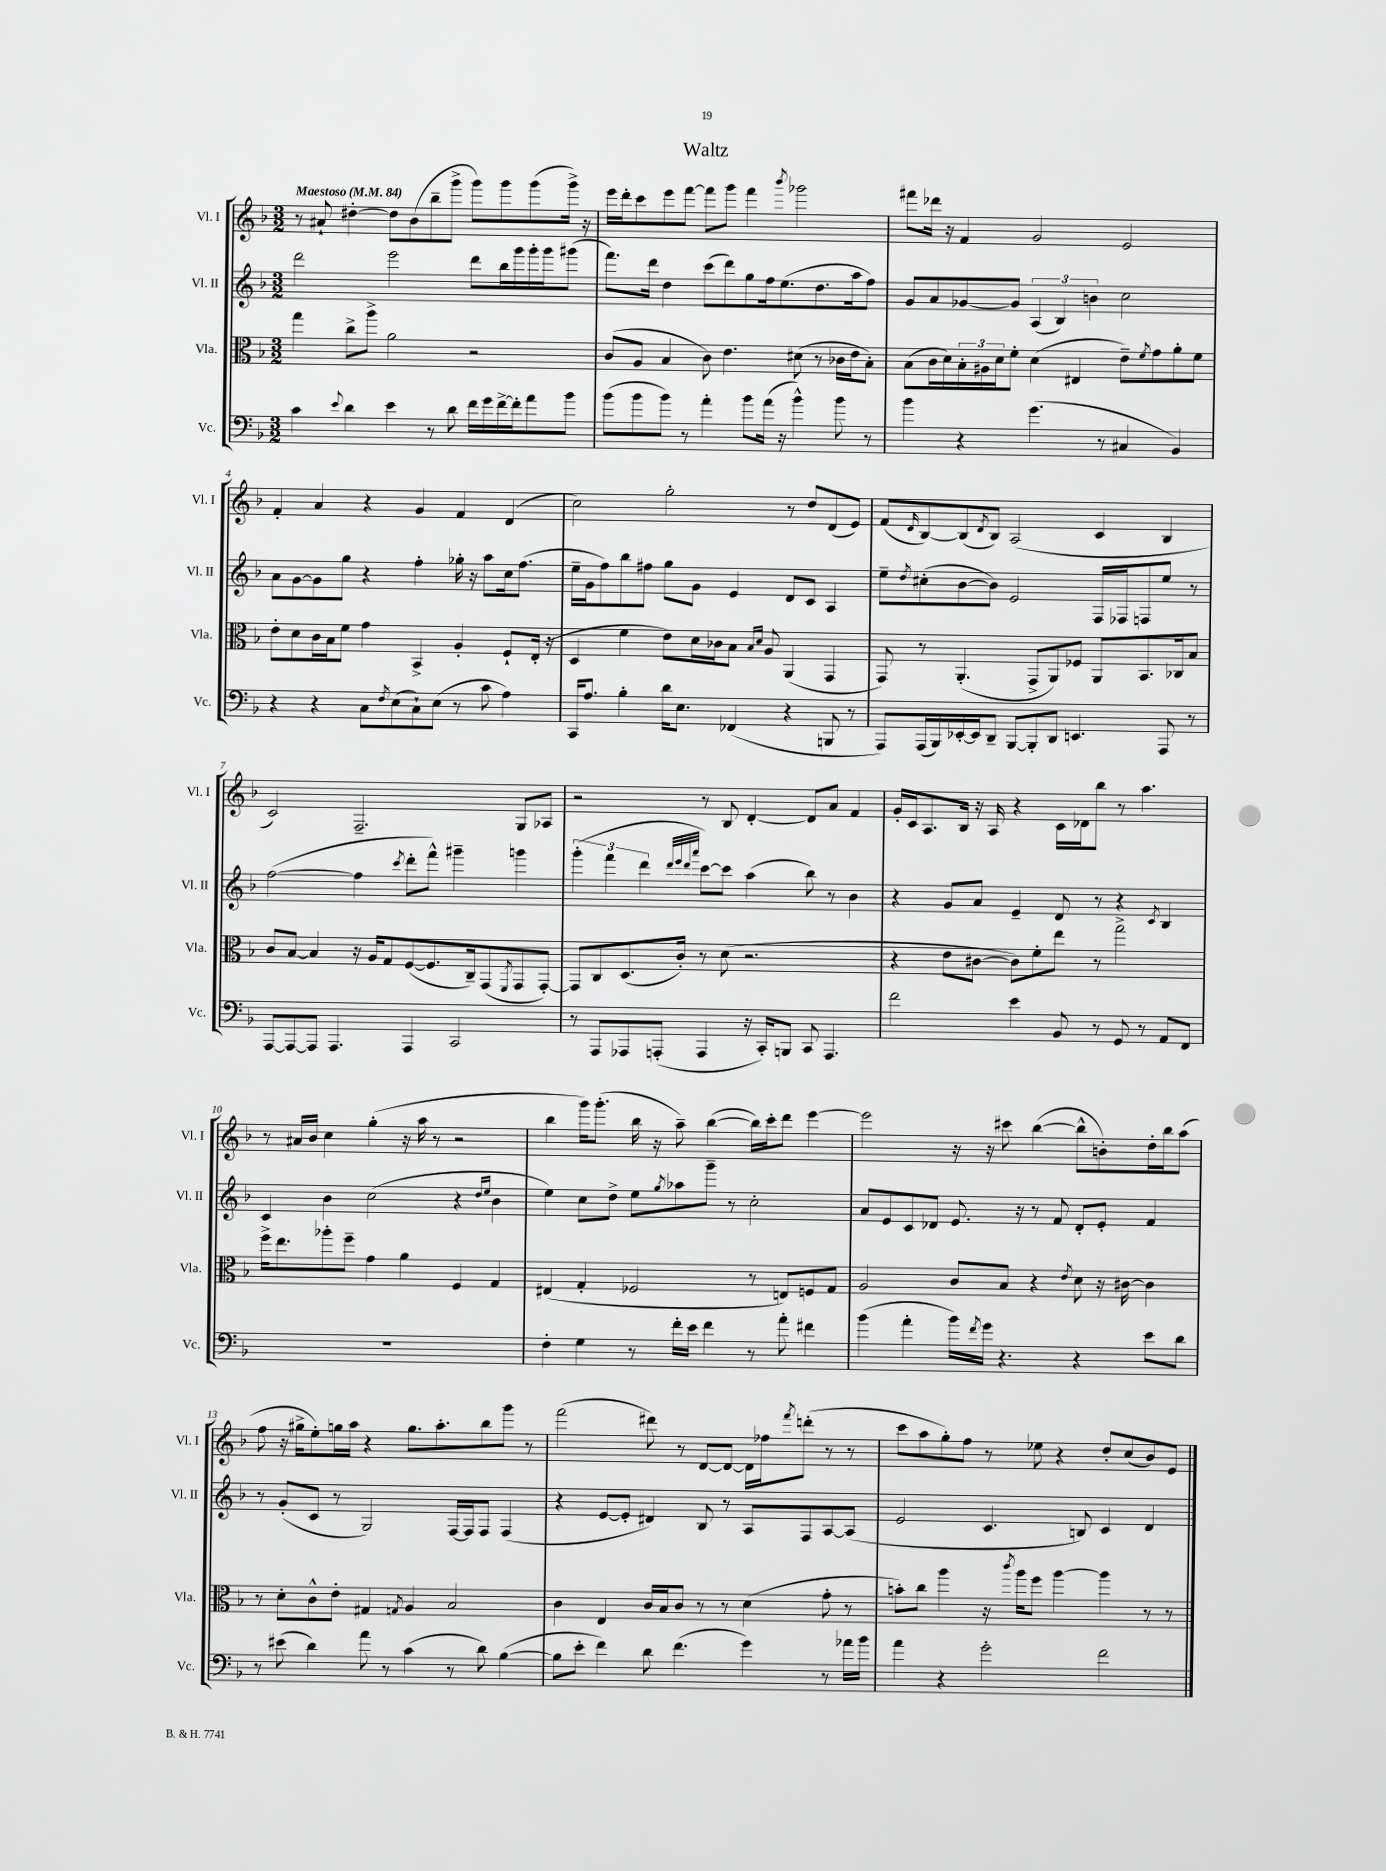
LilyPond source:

\header { title = "Waltz" }
<<
\new StaffGroup <<
\new Staff = "s0" \with { instrumentName = "Vl. I" shortInstrumentName = "Vl. I" } {
    \clef treble \key f \major \numericTimeSignature \time 3/2 \tempo "Maestoso" 4 = 84
    r8 ais'8-! dis''4~-. dis''8 bes'8( bes''8-- g'''8-> g'''8) g'''8 g'''8( g'''16->) r16 |
    e'''16 d'''16-. c'''8 e'''8 f'''8~ f'''8 g'''8 f'''4 \acciaccatura { bes'''8 } ges'''2 |
    fis'''8 des'''16 r16 f'4 g'2 e'2 |
    f'4-. a'4 r4 g'4 f'4 d'4( |
    c''2) g''2-. r8 d''8 d'8( e'8) |
    f'8( \grace { d'16 } bes8~) bes8( \acciaccatura { d'8 } bes8) a2( c'4 bes4 |
    c'2) f2.-- g8 aes8 |
    r2 r8 bes8 d'4~-. d'8 a'8 f'4 |
    g'16-. c'16 a8. bes16 r16 a16 r4 c'16 des'16 bes''8 r8 a''4. |
    r8 ais'16 bes'16 c''4 g''4-.( r16 a''16 r8 r2 |
    bes''4 g'''16) g'''8.-.( bes''16 r16 a''8--) bes''4~( bes''16) c'''16-. d'''8 e'''4~ |
    e'''2 r16 r16 cis'''8 bes''4~( bes''8-^ b'8-.) d''16-. bes''16 a''8( |
    f''8 r16 gis''16-> e''8-.) g''16 a''16 r4 g''8. a''8.-. bes''8 g'''8 r8 |
    f'''2( dis'''8) r8 d'8~ d'8~ d'16 fes''16 \acciaccatura { f'''8 } d'''8-.( r8 r8 |
    c'''8 a''8 g''8-.) f''8 r8 ees''8 r4 d''8-. c''8( bes'8) e'8 \bar "|." |
}
\new Staff = "s1" \with { instrumentName = "Vl. II" shortInstrumentName = "Vl. II" } {
    \clef treble \key f \major \numericTimeSignature \time 3/2
    d'''2 e'''2 d'''8 bes''16 g'''16 g'''16-. g'''16 gis'''8( |
    f'''8.) d'''16 d''4 c'''8( d'''8) g''8 f''16 e''8.( d''8. a''16 f''8) |
    g'8 a'8 ges'8~ ges'8 \tuplet 3/2 { a4( bes4) b'4 } c''2 |
    a'8 g'8~ g'8 g''8 r4 f''4-. ges''16-. r16 a''8 c''16 f''8.( |
    e''16-- g'16 f''8) bes''8 fis''8 g''8 g'8 e'4 d'8 c'8 a4 |
    e''8-- \acciaccatura { d''8 } cis''8-.( bes'8~ bes'8) e'2 f16 fes16 f8 e''8 r8 |
    f''2~( f''4 \acciaccatura { c'''8 } d'''8-. f'''8-^) gis'''4-- g'''4 |
    \tuplet 3/2 { g'''4-.( f'''4 d'''4 } \grace { d'''32 e'''32 d'''32 a'''32 } c'''8~) c'''8 a''4( bes''8) r8 bes'4 |
    r4 g'8 a'8 e'4-- d'8 r8 r4 \acciaccatura { c'8 } bes4 |
    c'4 bes'4 c''2( r4 \grace { d''16 e''16 } bes'4 |
    e''4) c''8 d''8-> e''8 \acciaccatura { g''8 } aes''8 g'''8-- r8 c''2-. |
    a'8 e'8 c'8 des'8 e'8. r16 r8 f'8 des'8-. e'8-. f'4 |
    r8 g'8-.( c'8 r8 g2) f16~ f16 f8 f4( |
    r4 e'8~ e'8-. dis'4) bes8 r8 a8 f8 a8~ a8( |
    e'2 c'4. b8) c'4 d'4 \bar "|." |
}
\new Staff = "s2" \with { instrumentName = "Vla." shortInstrumentName = "Vla." } {
    \clef alto \key f \major \numericTimeSignature \time 3/2
    g''4 c''8-> a''8-> a'2 r2 |
    c'8( a8 bes4 c'8) e'4. dis'8( r8 ces'16 e'16 bes8-.) |
    bes8( c'16 d'16) \tuplet 3/2 { bes16-. ais16 d'16 } f'8-. d'4( eis4 e'8--) \acciaccatura { f'8 } g'8 a'8-. f'8 |
    e'8-. d'8 c'16 bes16 f'8 g'4 bes,4-> a4-. f8-! e16-.( r16 |
    d4 f'4 e'8) d'16 ces'16 bes8 \grace { bes16 d'16 } a8 a,4( g,4 |
    g,8) r8 a,4.-.( g,8-> a,8) fes8 a,8 bes,8. ces16 bes8 |
    c'8 bes8~ bes4 r16 a16 g8 f8~( f8. c16--) g,8( \acciaccatura { f,8 } g,8 g,8~-.) |
    g,8 c8 d8.( c'16-.) r8 d'8( r2. |
    r4 e'8 cis'8~ cis'8) f'8-. e''8 r8 g''2-> |
    f''16-> e''8. aes''8-. f''8-- g'4 a'4 f4 g4 |
    eis4( g4-. fes2 r8 e8) f8 g8 |
    a2 c'8 bes8 r4 \acciaccatura { e'8 } d'8 r16 cis'16~ cis'4 |
    r8 d'8-. c'8-^ e'8-. gis4 \acciaccatura { g8 } a4 bes2 |
    c'4 e4 c'16 bes16 c'8 r8 r8 d'4( g'8-. r8 |
    b'8-.) c''8 a''4 r16 \acciaccatura { c'''8 } a''16 f''8 a''4~ a''4 r8 r8 \bar "|." |
}
\new Staff = "s3" \with { instrumentName = "Vc." shortInstrumentName = "Vc." } {
    \clef bass \key f \major \numericTimeSignature \time 3/2
    c'4 \appoggiatura { e'8 } d'4 e'4 r8 d'8 f'16 g'16 f'16~-> f'16-. a'8 bes'8 |
    bes'8( bes'8 bes'8) r8 a'4-. bes'8 a'16( r16 bes'4-^) bes'8 r8 |
    bes'4 r4 g'4.( r8 cis4 bes,4) |
    r4 r4 c8 \acciaccatura { f8 } e8( c8-!) e8( r8 c'8 a4) |
    c,16 a8. bes4-. d'16 e8. fes,4( r4 b,,8 r8 |
    a,,8) a,,16( bes,,16) ees,16~-. ees,16 d,8-- bes,,8~ bes,,8-. d,8 e,4. a,,8 r8 |
    a,,8~ a,,8~ a,,8 a,,4. a,,4 c,2 |
    r8 a,,8 aes,,8 a,,8-.( a,,4 r16 c,16-.) b,,8 c,8 a,,4. |
    f'2 e'4 bes,8 r8 g,8 r8 a,8 f,8 |
    R1. |
    f4-. g4 r8 f'16-. e'16 f'4 r8 a'8-. fis'4 |
    bes'4( a'4-. bes'16) \acciaccatura { f'8 } g'16 r4. r4 e'8 d'8 |
    r8 eis'8( d'4) a'8 r8 c'4( r8 d'8) bes4~( |
    bes8 e'8-. f'4) d'8 f'4.( g'4) r8 aes'16 bes'16 |
    a'4 r4 g'2-. f'2 \bar "|." |
}
>>
>>
